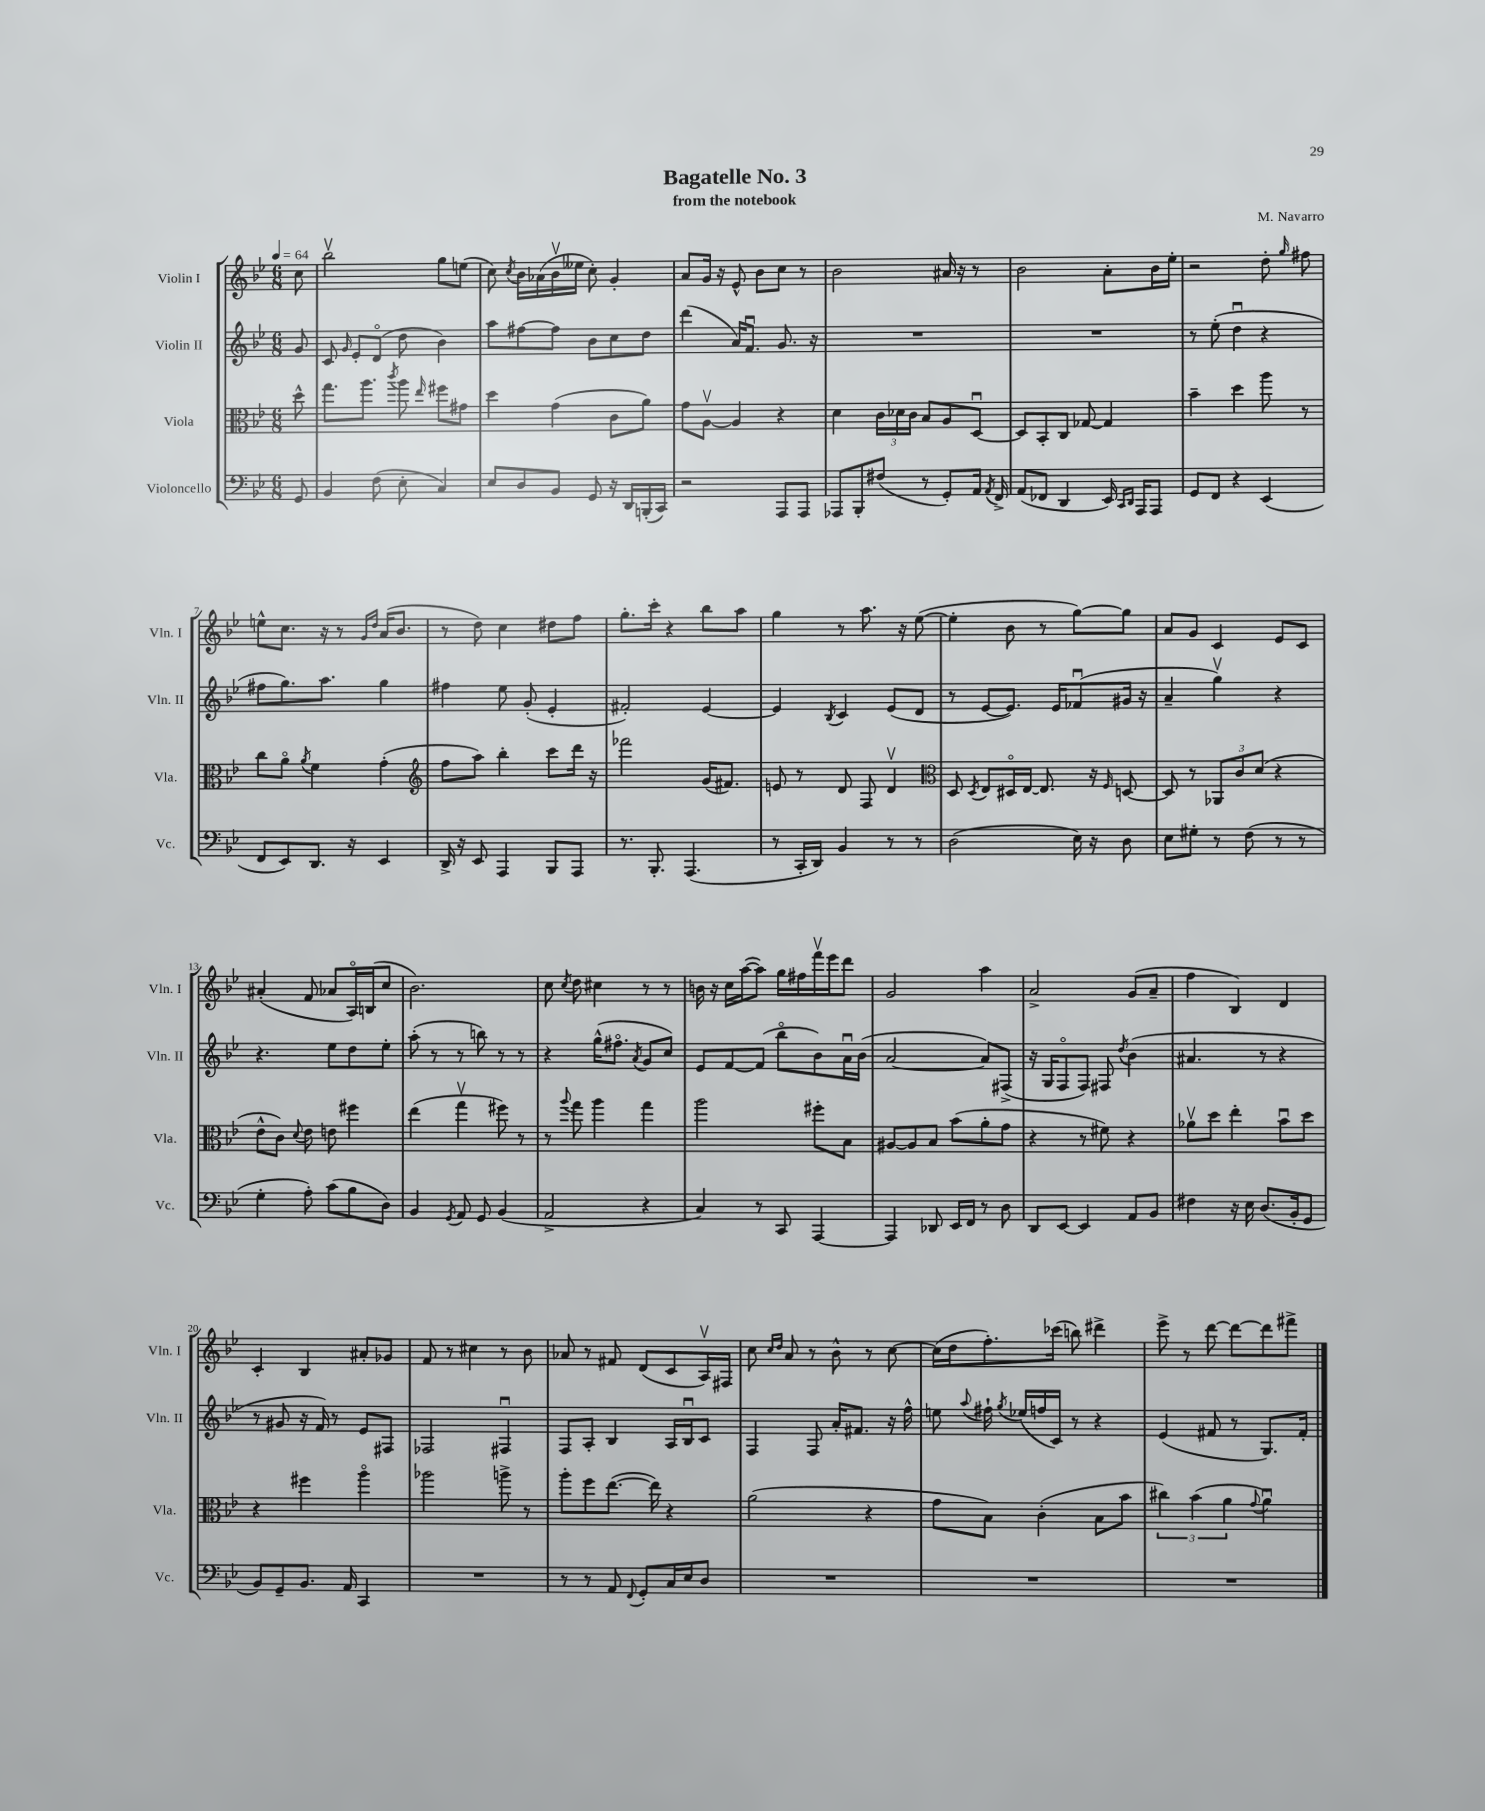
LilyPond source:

\header { title = "Bagatelle No. 3" composer = "M. Navarro" subtitle = "from the notebook" }
<<
\new StaffGroup <<
\new Staff = "s0" \with { instrumentName = "Violin I" shortInstrumentName = "Vln. I" } {
    \clef treble \key bes \major \numericTimeSignature \time 6/8 \partial 8 \tempo 4 = 64
    \autoBeamOff c''8 |
    bes''2\upbow g''8[ e''8]( |
    c''8) \acciaccatura { c''8 } bes'16[ aes'16( bes'16\upbow eeses''16] c''8-.) g'4-. |
    a'8[ g'16] r16 ees'8-^ bes'8[ c''8] r8 |
    bes'2 ais'16 r16 r8 |
    bes'2 a'8[-. bes'16 ees''16]-. |
    r2 d''8-. \grace { g''16 } fis''8 |
    e''8[-^ c''8.] r16 r8 \grace { g'16[ d''16] } a'16[( bes'8.] |
    r8 d''8) c''4 dis''8[ f''8] |
    g''8.[-. c'''16]-. r4 bes''8[ a''8] |
    g''4 r8 a''8. r16 ees''8~( |
    ees''4-. bes'8 r8 g''8[~) g''8] |
    a'8[ g'8] c'4 ees'8[ c'8] |
    ais'4-.( f'8 aes'8[ a16\flageolet) b16( c''8] |
    bes'2.) |
    c''8 \acciaccatura { c''8 } d''8 cis''4 r8 r8 |
    b'16 r16 c''16[ a''16~( a''8]) g''16[ fis''16 f'''16\upbow ees'''16 d'''8] |
    g'2 a''4 |
    a'2-> g'8[( a'8]-- |
    f''4 bes4) d'4 |
    c'4-. bes4 ais'8[-. ges'8] |
    f'8 r8 cis''4 r8 bes'8 |
    aes'8 r8 fis'8 d'8[( c'8 a16\upbow) fis16] |
    c''8 \grace { c''16[ d''16] } a'8 r8 bes'8-^ r8 c''8~ |
    c''16[( d''16 f''8.-.) ces'''16]( b''8) dis'''4-> |
    ees'''8-> r8 d'''8~ d'''8[~ d'''8 fis'''8]-> \bar "|." |
}
\new Staff = "s1" \with { instrumentName = "Violin II" shortInstrumentName = "Vln. II" } {
    \clef treble \key bes \major \numericTimeSignature \time 6/8 \partial 8
    \autoBeamOff g'8 |
    c'8 \grace { g'16 } ees'8[-. d'8]\flageolet( d''8 bes'4) |
    a''8[ fis''8~ fis''8] bes'8[ c''8 d''8] |
    d'''4( a'16[) f'8.]\downbow g'8. r16 |
    R2. |
    R2. |
    r8 ees''8-.( d''4\downbow r4 |
    fis''8[ g''8.) a''8.] g''4 |
    fis''4 ees''8 g'8-.( ees'4-. |
    fis'2-.) ees'4~ |
    ees'4 \acciaccatura { bes8 } c'4 ees'8[( d'8] |
    r8 ees'8[~ ees'8.]) ees'16[ fes'8\downbow( gis'16] r16 |
    a'4-- g''4\upbow) r4 |
    r4. ees''8[ d''8 ees''8]-. |
    a''8-.( r8 r8 b''8) r8 r8 |
    r4 g''16[-^( fis''8.]\flageolet \acciaccatura { a'8 } g'8[ c''8]) |
    ees'8[ f'8~ f'8]( bes''8[\flageolet bes'8) a'16\downbow bes'16]( |
    a'2~ a'8[) fis8]->( |
    r16 g16[ f8\flageolet f8]) fis8 \acciaccatura { d''8 } bes'4( |
    ais'4. r8 r4 |
    r8 gis'8 r16 f'16) r8 ees'8[ fis8] |
    fes2 fis4\downbow |
    f8[ a8]-. bes4 a16[ bes16\downbow c'8] |
    f4 f8 a'16[-. fis'8.] r16 f''16-^ |
    e''8 \appoggiatura { a''8 } fis''16-! \acciaccatura { g''8 } ees''16[( f''16 c'16]) r8 r4 |
    ees'4( fis'8 r8 g8.[) fis'16]-. \bar "|." |
}
\new Staff = "s2" \with { instrumentName = "Viola" shortInstrumentName = "Vla." } {
    \clef alto \key bes \major \numericTimeSignature \time 6/8 \partial 8
    \autoBeamOff d''8-^ |
    g''8.[ a''8.] \acciaccatura { c'''8 } a''8 \grace { ees''16 } fis''8[ gis'8] |
    d''4 g'4( c'8[ a'8]) |
    g'8[ a8]~\upbow a4 r4 |
    d'4 \tuplet 3/2 { c'16[ des'16 c'16] } bes8[ a8 d8]~\downbow |
    d8[ bes,8-. c8] ges8~ ges4 |
    bes'4-- d''4 a''8 r8 |
    c''8[ a'8]\flageolet \acciaccatura { a'8 } f'4 g'4-.( |
    \clef treble f''8[ a''8]) bes''4-. c'''8[ d'''16] r16 |
    fes'''2 g'16[( fis'8.]) |
    e'8 r8 d'8 f8 d'4\upbow |
    \clef alto d8 \acciaccatura { d8 } ees8[ dis16\flageolet ees16]~ ees8. r16 \grace { f16 } d8~ |
    d8 r8 \tuplet 3/2 { aes,8[ c'8 d'8]( } r4 |
    ees'8[-^ c'8]) \appoggiatura { d'8 } ees'8 e'8 fis''4 |
    ees''4( g''4\upbow fis''8) r8 |
    r8 \appoggiatura { a''8 } g''8 a''4 g''4 |
    a''2 fis''8[-. bes8] |
    ais8[~ ais8 bes8] bes'8[( a'8-. g'8] |
    r4 r8 fis'8) r4 |
    aes'8[\upbow d''8] ees''4-. bes'8[\downbow d''8] |
    r4 fis''4 a''4\flageolet |
    aes''2 a''8-> r8 |
    a''8[-. f''8 ees''8.]~( ees''16) r4 |
    a'2( r4 |
    g'8[ bes8]) c'4-.( bes8[ bes'8] |
    \tuplet 3/2 { cis''4) bes'4( a'4 } \appoggiatura { g'8 } a'4\downbow) \bar "|." |
}
\new Staff = "s3" \with { instrumentName = "Violoncello" shortInstrumentName = "Vc." } {
    \clef bass \key bes \major \numericTimeSignature \time 6/8 \partial 8
    \autoBeamOff g,8 |
    bes,4 f8( ees8-. c4) |
    ees8[ d8 bes,8] g,8 r16 d,16[ b,,16-.( c,16]) |
    r2 a,,8[ a,,8] |
    aes,,8[ bes,,8-. fis8]( r8 g,8[-.) a,16] \acciaccatura { a,8 } f,16-> |
    a,8[( fes,8] d,4 ees,16) \grace { c,16[ d,16] } a,,16[ a,,8] |
    g,8[ f,8] r4 ees,4( |
    f,8[ ees,8) d,8.] r16 ees,4 |
    d,16-> r16 ees,8 a,,4 bes,,8[ a,,8] |
    r8. bes,,8.-. a,,4.( |
    r8 c,16[-. d,16]) bes,4 r8 r8 |
    d2( ees16) r16 d8 |
    ees8[ gis8]-. r8 f8( r8 r8 |
    g4-. a8-.) c'8[( bes8 d8]) |
    bes,4 \acciaccatura { g,8 } a,8 g,8 bes,4( |
    a,2-> r4 |
    c4) r8 c,8 a,,4~ |
    a,,4 des,8 ees,16[ f,16] r8 d8 |
    d,8[ ees,8]~ ees,4 a,8[ bes,8] |
    fis4 r16 ees16 d8.[( bes,16-. g,8] |
    bes,8[) g,8-- bes,8.] a,16 c,4 |
    R2. |
    r8 r8 a,8 \appoggiatura { f,8 } g,8[-. c16 ees16 d8] |
    R2. |
    R2. |
    R2. \bar "|." |
}
>>
>>
